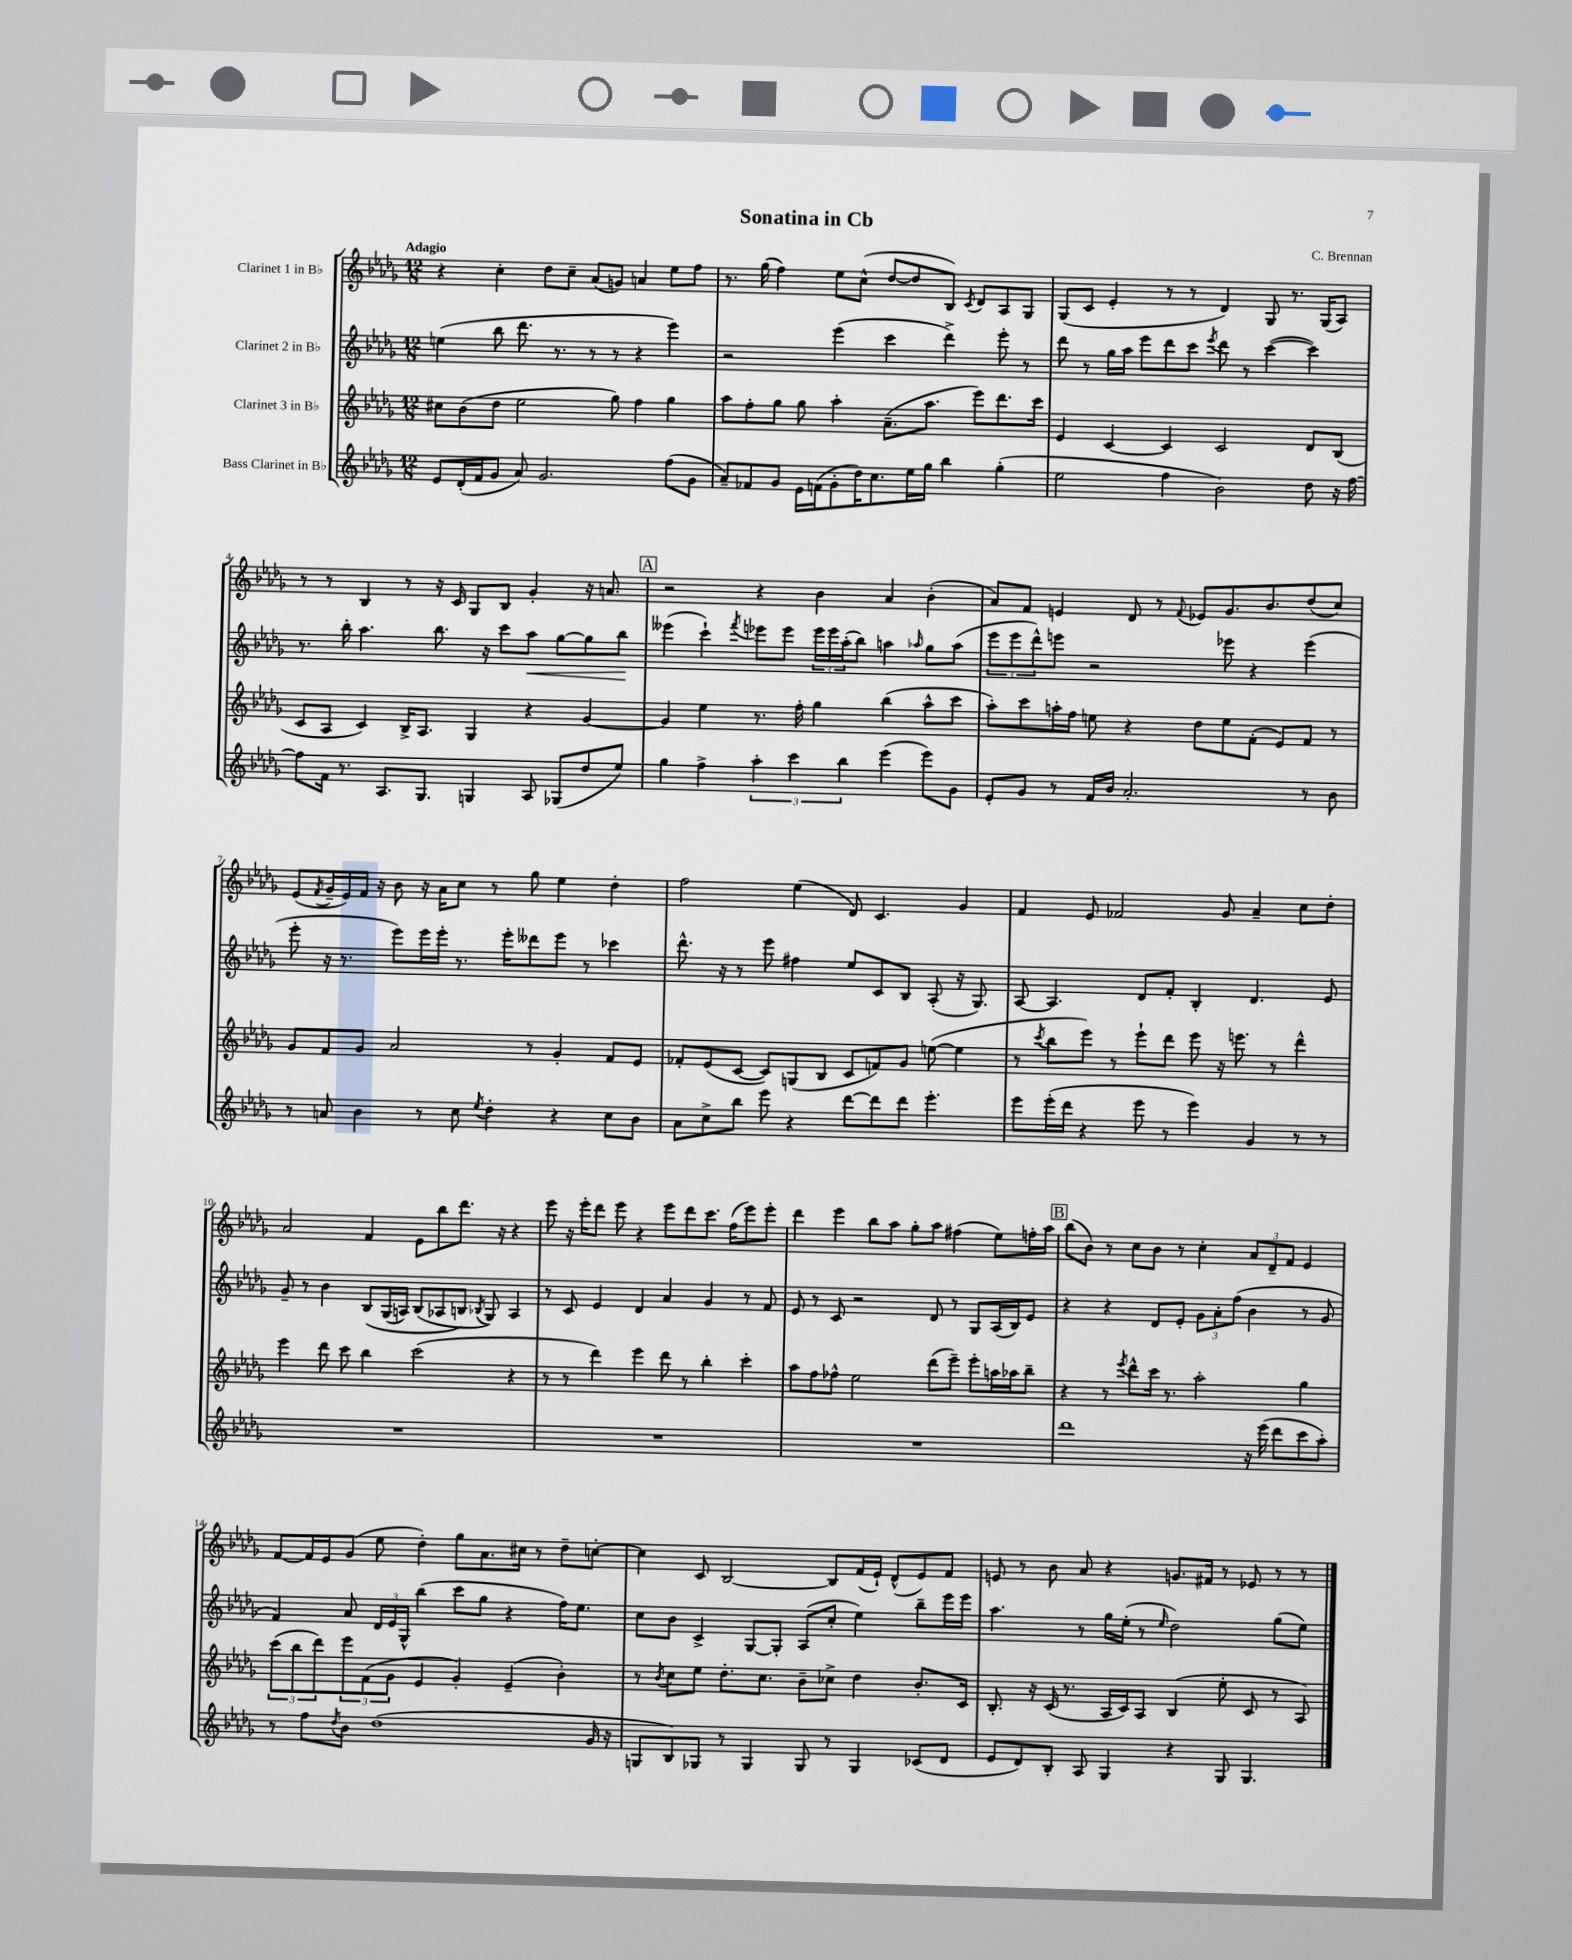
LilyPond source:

\header { title = "Sonatina in Cb" composer = "C. Brennan" }
<<
\new StaffGroup <<
\new Staff = "s0" \with { instrumentName = "Clarinet 1 in Bb" } {
    \clef treble \key des \major \numericTimeSignature \time 12/8 \tempo "Adagio"
    r4 c''4-. des''8 c''8-- aes'8( g'8) a'4 ees''8 f''8 |
    r8. ges''16( f''4) ees''8 c''8-^( des''8~ des''8 bes8) \acciaccatura { c'8 } des'8 aes8 ges8 |
    ges8( c'8 ees'4-. r8 r8 des'4) ges8 r8. ges16( aes8) |
    r8 r8 bes4 r8 r16 c'16 ges8 bes8 ges'4-. r16 a'8. |
    \mark \markup { \box "A" } r2 r4 bes'4 aes'4 bes'4-.( |
    aes'8) f'8 e'4 des'8 r8 \appoggiatura { f'8 } ees'8 ges'8. bes'8. des''8( c''8) |
    ees'8( \acciaccatura { f'8 } ges'16-- ees'16) f'16 r16 bes'8 r16 aes'16 c''8 r8 ges''8 ees''4 des''4-. |
    f''2 ees''4( des'8) c'4. ges'4 |
    f'4 ees'8 fes'2 ges'8 aes'4-- c''8 des''8-. |
    aes'2 f'4 ees'8 bes''8 des'''8. r16 r4 |
    ees'''8 r16 ees'''16-. des'''8 ees'''8 r4 ees'''8 des'''8 c'''8. f''16( ees'''8) ees'''8-. |
    des'''4 ees'''4 bes''8 aes''8 ges''8-. aes''8 fis''4( ees''8) f''16-. aes''16 |
    \mark \markup { \box "B" } bes''8( bes'8) r8 c''8 bes'8 r8 c''4-. \tuplet 3/2 { aes'8 des'8-- f'8 } ees'4 |
    f'8~ f'16 ees'16 ges'8( ees''8 des''4-.) ges''8 aes'8. cis''16 r8 des''8-- c''8~-. |
    c''4 c'8 bes2~ bes8 f'16( ees'16-!) des'8-^( ees'8) f'8 |
    e'8 r8 bes'8 aes'8 r4 g'8. fis'16 r8 ees'8 r8 r8 \bar "|." |
}
\new Staff = "s1" \with { instrumentName = "Clarinet 2 in Bb" } {
    \clef treble \key des \major \numericTimeSignature \time 12/8
    e''4( bes''8 des'''8. r8. r8 r8 r4 ees'''4) |
    r2 ees'''4( c'''4 des'''4->) ees'''8-. r8 |
    des'''8 r8 ges''16 aes''16 ees'''8 des'''8 c'''8 \acciaccatura { ees'''8 } des'''8 r8 c'''4~( c'''4) |
    r8. bes''16-. aes''4. bes''8. r16 c'''8 aes''8\< ges''8~ ges''8 bes''8\! |
    \mark \markup { \box "A" } eeses'''4( c'''4-!) \acciaccatura { f'''8 } ees'''8 ees'''8 \tuplet 3/2 { ees'''16 ees'''16 aes''16-.( } bes''8) a''4 \grace { aes''16 } ges''8 aes''8( |
    \tuplet 3/2 { ees'''8 ees'''8 des'''8-^) } e'''8 r2 ees'''8 r4 ees'''4( |
    ees'''8-. r16 r8. ees'''8) ees'''16 ees'''16-. r8. ees'''16-. deses'''8 ees'''8 r8 ces'''4 |
    des'''8.-^ r16 r8 ees'''8 fis''4 ees''8 c'8 bes8 aes8-.( r16 ges8.) |
    aes8~ aes4. des'8 f'8-. bes4-. des'4. ees'8 |
    ges'8-- r8 bes'4 bes8\( ges16( a16) bes8( aes8 b8\) \acciaccatura { bes8 } ges8) aes4 |
    r8 c'8 ees'4 des'4 aes'4 ges'4 r8 f'8 |
    ees'8 r8 c'8 r2 des'8 r8 ges8 aes16( bes16) ees'8 |
    \mark \markup { \box "B" } r4 r4 des'8 ees'8-. \tuplet 3/2 { ges'8 aes'8-. f''8( } bes'4 r8 ges'8 |
    f'4) aes'8 \tuplet 3/2 { des'16 ees'16 ges16-^ } bes''4( c'''8 ges''8 r4 f''16) ees''8. |
    c''8 bes'8 c'4-> ges8~ ges8-. aes8( c''8-. ees''4) bes''8-- ees'''16 ees'''16 |
    aes''4. r8 ges''16 ees''16-.( r8 \grace { ees''16 } des''2) ges''8( ees''8) \bar "|." |
}
\new Staff = "s2" \with { instrumentName = "Clarinet 3 in Bb" } {
    \clef treble \key des \major \numericTimeSignature \time 12/8
    cis''8 bes'8( des''8 ees''2 ges''8) f''4 ges''4 |
    aes''8 f''8-. ges''8 ges''8 aes''4-. aes'8.--( aes''8. ees'''8) des'''8. c'''16 |
    ees'4 c'4~ c'4 c'2 des'8 bes8( |
    c'8 aes8 c'4) bes16-> aes8. ges4 r4 ges'4~ |
    \mark \markup { \box "A" } ges'4 ees''4 r8. f''16-. ges''4 bes''4( aes''8-^ c'''8 |
    aes''8-.) c'''8 a''16-. f''16 e''8 r4 des''8 e''8 f'8-.( ees'8) f'8 r8 |
    ges'8 f'8 ges'8 aes'2 r8 ges'4-. f'8 ees'8 |
    fes'8-. ees'8( c'8~ c'8) g8( bes8 c'8 f'8) ges'8 e''8~( e''4 |
    r8 \acciaccatura { c'''8 } bes''8 ees'''8) r8 ees'''8-! des'''8 ees'''8 r16 e'''8. r8 des'''4-^ |
    ees'''4 des'''8 c'''8 bes''4 c'''2( r4 |
    r8 r8 des'''4) ees'''4 des'''8 r8 bes''4-. c'''4-. |
    aes''8 f''8 fes''8-^ ees''2 des'''8( ees'''8--) ees'''8-. a''16 aes''16 bes''8-- |
    \mark \markup { \box "B" } r4 r8 \acciaccatura { ees'''8 } des'''8-^ c'''16 r8. aes''2-. ges''4 |
    \tuplet 3/2 { c'''8( bes''8 des'''8) } \tuplet 3/2 { ees'''8 f'8( ges'8 } ees'4 ges'4-.) ees'4--( bes'4-.) |
    r8 \acciaccatura { bes'8 } c''8 ees''8 des''8.-. c''8. bes'8-- ces''8-> des''4 bes'8.-. c'16 |
    bes8.-. r16 c'16( r8. aes16 c'16) aes8 bes4( ees''8-. c'8 r8 aes8) \bar "|." |
}
\new Staff = "s3" \with { instrumentName = "Bass Clarinet in Bb" } {
    \clef treble \key des \major \numericTimeSignature \time 12/8
    ees'8 des'16-.( f'16 ges'8 aes'8) ges'2. f''8( ges'8 |
    aes'8--) fes'8 ges'8 ees'16 f'16( ges'8-. des''16) c''8. ees''16 ges''16 bes''4 ges''4-.( |
    ees''2 f''4 bes'2) des''8 r16 f''16~ |
    f''8 f'16 r8. aes8. ges8. g4 aes8 ges8( des''8 ees''8) |
    \mark \markup { \box "A" } ges''4 f''4-> \tuplet 3/2 { aes''4-. c'''4 bes''4 } ees'''4( ees'''8) ges'8 |
    ees'8-. ges'8 r8 f'16 bes'16 aes'2.-. r8 bes'8 |
    r8 a'8 bes'4 r8 c''8 \acciaccatura { ees''8 } des''4-. r4 c''8 bes'8 |
    aes'8 c''8-> bes''8 ees'''8 r4 des'''8~ des'''8 des'''8 ees'''4.-. |
    ees'''8 ees'''16-.( des'''16 r4 ees'''8 r8 ees'''4) ges'4 r8 r8 |
    R1. |
    R1. |
    R1. |
    \mark \markup { \box "B" } des'''1 r16 ees'''16( des'''8 c'''8 aes''8-.) |
    r8 f''8 \acciaccatura { des''8 } bes'8 des''1( ges'16 r16 |
    g8 bes8) ges8 r8 ges4 ges8 r8 ges4 ces'8( des'8 |
    ees'8 des'8) bes8-. aes8 ges4 r4 ges8 ges4. \bar "|." |
}
>>
>>
